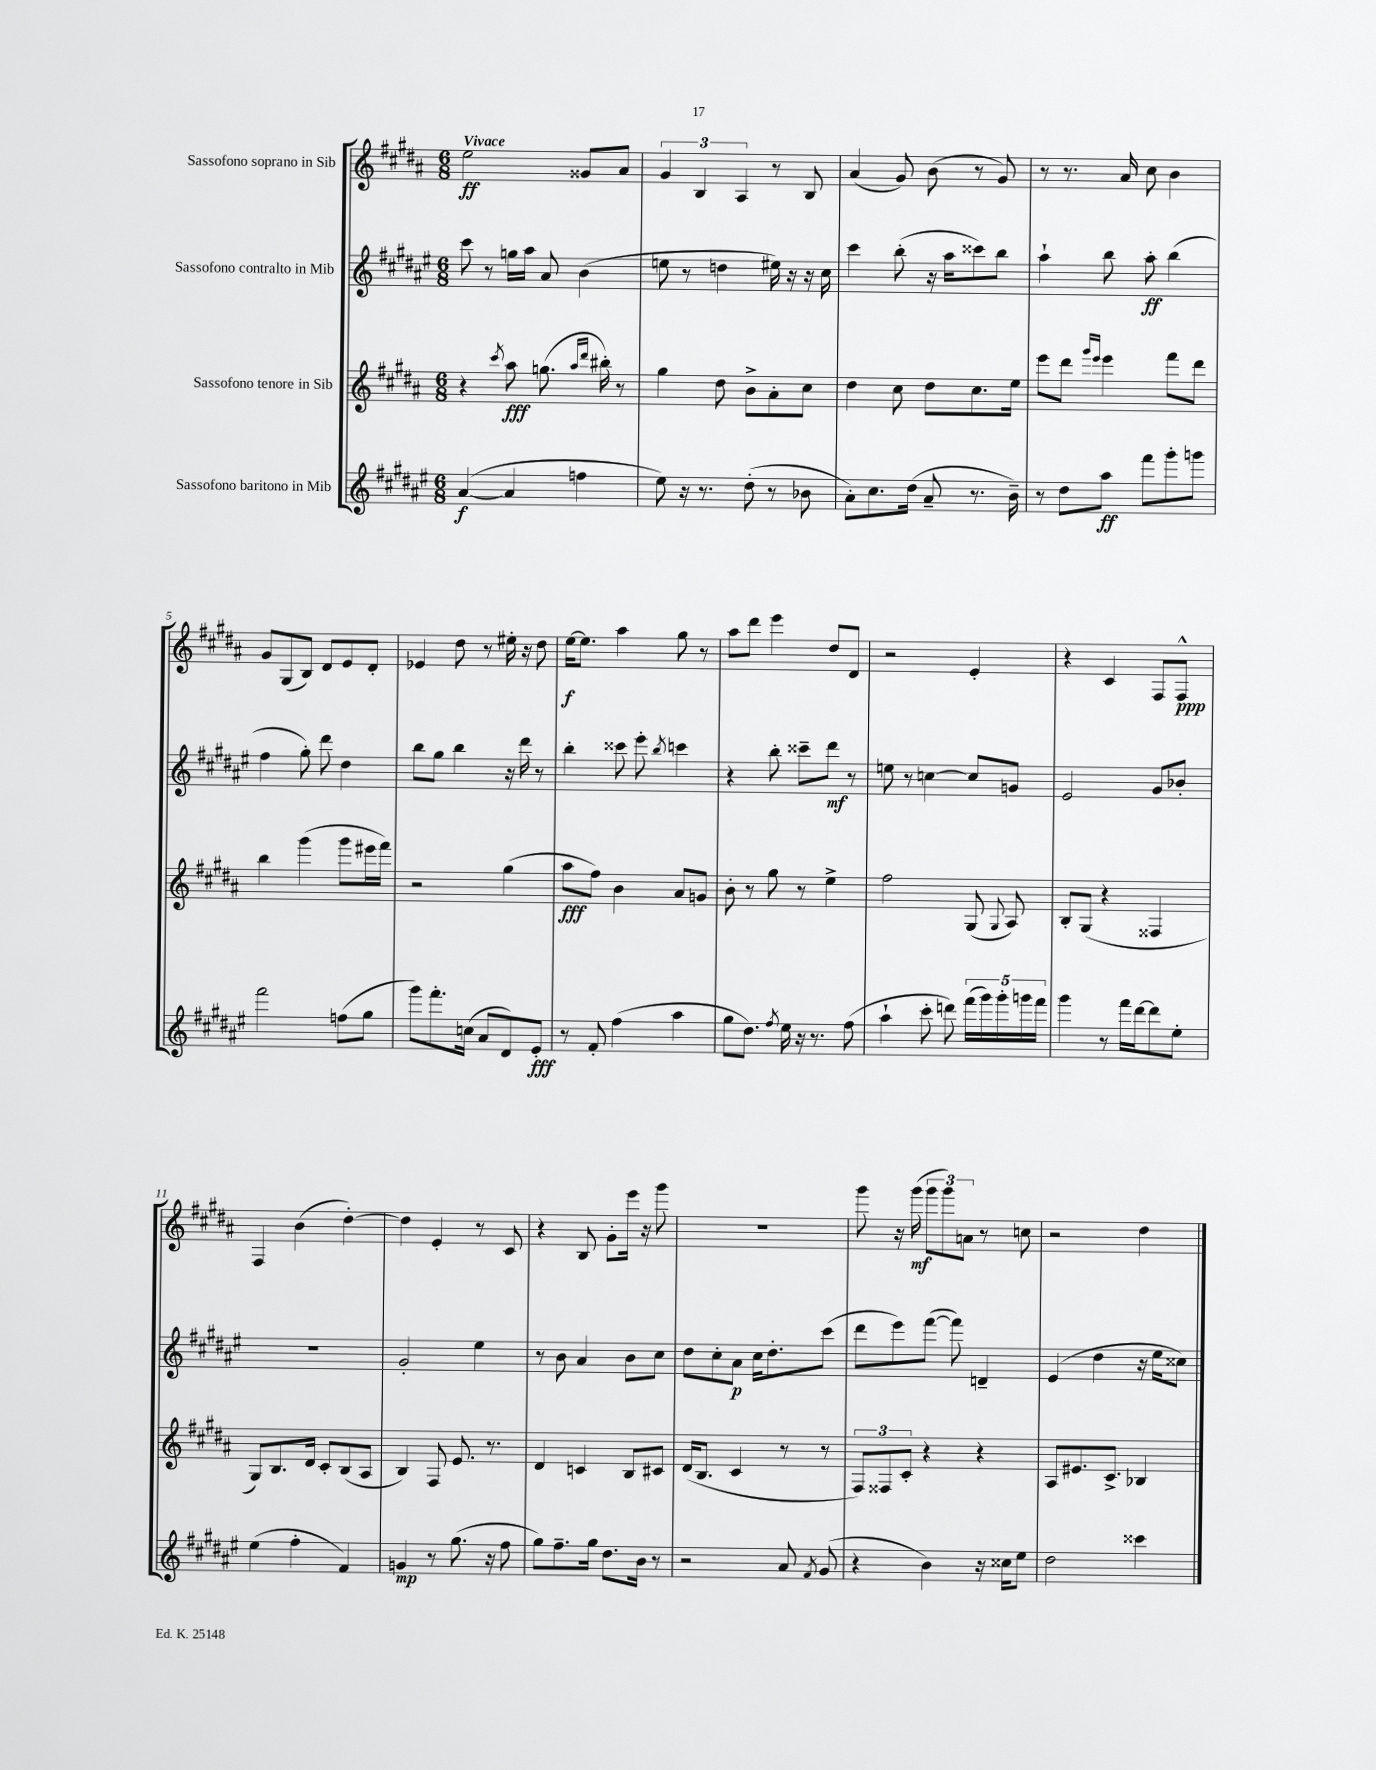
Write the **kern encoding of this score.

**kern	**dynam	**kern	**dynam	**kern	**dynam	**kern	**dynam
*part4	*part4	*part3	*part3	*part2	*part2	*part1	*part1
*staff4	*staff4	*staff3	*staff3	*staff2	*staff2	*staff1	*staff1
*I"Sassofono baritono in Mib	*	*I"Sassofono tenore in Sib	*	*I"Sassofono contralto in Mib	*	*I"Sassofono soprano in Sib	*
*clefG2	*	*clefG2	*	*clefG2	*	*clefG2	*
*k[f#c#g#d#a#e#]	*	*k[f#c#g#d#a#]	*	*k[f#c#g#d#a#e#]	*	*k[f#c#g#d#a#]	*
*M6/8	*	*M6/8	*	*M6/8	*	*M6/8	*
=1	=1	=1	=1	=1	=1	=1	=1
!	!	!	!	!	!	!LO:TX:a:B:t=Vivace	!
([4a#/	f	4r	.	8ccc#\	.	2ee\	ff
.	.	.	.	8r	.	.	.
.	.	8qccc#/	.	.	.	.	.
4a#/]	.	8aa#\	fff	16ggn\LL	.	.	.
.	.	.	.	16aa#\JJ	.	.	.
.	.	(8.ggn\	.	8a#/	.	.	.
4ffn\	.	.	.	(4b\	.	8g##X/L	.
.	.	16qqaa#/LL	.	.	.	.	.
.	.	16qqddd#/JJ	.	.	.	.	.
.	.	16bb#X'\)	.	.	.	.	.
.	.	8r	.	.	.	8a#/J	.
=2	=2	=2	=2	=2	=2	=2	=2
8ee#\)	.	4gg#\	.	8een\	.	6g#/	.
16r	.	.	.	8r	.	.	.
.	.	.	.	.	.	6B/	.
8.r	.	.	.	.	.	.	.
.	.	8dd#\	.	4ddn\	.	.	.
.	.	.	.	.	.	6A#/	.
(8dd#'\	.	8b^\L	.	.	.	.	.
8r	.	8a#'\	.	16ee#X\)	.	8r	.
.	.	.	.	16r	.	.	.
8b-X\	.	8cc#\J	.	16r	.	8B/	.
.	.	.	.	16cc#\	.	.	.
=3	=3	=3	=3	=3	=3	=3	=3
8a#'\L)	.	4dd#\	.	4ccc#\	.	(4a#/	.
8.cc#\	.	.	.	.	.	.	.
.	.	8cc#\	.	(8bb'\	.	8g#/)	.
(16dd#\Jk	.	.	.	.	.	.	.
8a#~/	.	8dd#\L	.	16r	.	(8b\	.
.	.	.	.	16aa#\KL	.	.	.
8.r	.	8.cc#\	.	8ccc##X\)	.	8r	.
.	.	.	.	8bb\J	.	8g#/)	.
16b~\)	.	16ee\Jk	.	.	.	.	.
=4	=4	=4	=4	=4	=4	=4	=4
8r	.	8eee\L	.	4aa#`\	.	8r	.
8dd#\L	.	8ddd#\J	.	.	.	8.r	.
.	.	16qqggg#/LL	.	.	.	.	.
.	.	16qqeee/JJ	.	.	.	.	.
8aa#\J	ff	4eee\	.	8bb\	.	.	.
.	.	.	.	.	.	16a#/	.
8fff#\L	.	.	.	8aa#'\	ff	8cc#\	.
8ggg#'\	.	8fff#\L	.	(4bb\	.	4b\	.
8gggn\J	.	8ddd#\J	.	.	.	.	.
!!LO:LB:g=z
=5	=5	=5	=5	=5	=5	=5	=5
2fff#\	.	4bb\	.	4ff#\	.	8g#/L	.
.	.	.	.	.	.	(8G#/	.
.	.	(4ggg#\	.	8gg#'\)	.	8B/J)	.
.	.	.	.	8ddd#\	.	8d#/L	.
(8ffn\L	.	8ggg#\L	.	4dd#\	.	8e/	.
8gg#\J	.	16eee#X\L	.	.	.	8d#'/J	.
.	.	16fff#\JJ)	.	.	.	.	.
=6	=6	=6	=6	=6	=6	=6	=6
8ggg#\L)	.	2r	.	8bb\L	.	4e-X/	.
8.fff#'\	.	.	.	8gg#\J	.	.	.
.	.	.	.	4bb\	.	8dd#\	.
(16ccn\Jk	.	.	.	.	.	.	.
8a#/L	.	.	.	.	.	8r	.
8d#/)	.	(4gg#\	.	16r	.	16ee#X'\	.
.	.	.	.	16ddd#\	.	16r	.
8e#'/J	fff	.	.	8r	.	8dd#\	.
=7	=7	=7	=7	=7	=7	=7	=7
8r	.	8aa#\L	fff	4bb'\	.	[16ee\KL	f
.	.	.	.	.	.	8.ee\J]	.
8f#'/	.	8ff#\J)	.	.	.	.	.
(4ff#\	.	4b\	.	8ccc##X\	.	4aa#\	.
.	.	.	.	8eee#'\	.	.	.
.	.	.	.	8qbb/	.	.	.
4aa#\	.	8a#/L	.	4cccn\	.	8gg#\	.
.	.	8gn/J	.	.	.	8r	.
=8	=8	=8	=8	=8	=8	=8	=8
8gg#\L	.	8b'\	.	4r	.	8aa#\L	.
8.dd#\J)	.	8r	.	.	.	8ddd#\J	.
.	.	8gg#\	.	8bb'\	.	4eee\	.
8qff#/	.	.	.	.	.	.	.
16ee#\	.	.	.	.	.	.	.
16r	.	8r	.	8ccc##X~\L	.	.	.
8.r	.	.	.	.	.	.	.
.	.	4ee^\	.	8ddd#\J	mf	8dd#/L	.
(8ff#\	.	.	.	8r	.	8d#/J	.
=9	=9	=9	=9	=9	=9	=9	=9
4aa#`\	.	2ff#\	.	8een\	.	2r	.
.	.	.	.	8r	.	.	.
8ccc#'\	.	.	.	[4ccn\	.	.	.
8dddn\)	.	.	.	.	.	.	.
(20fff#\LL	.	(8G#/	.	8cc/L]	.	4e'/	.
20ggg#\)	.	.	.	.	.	.	.
20ggg#'\	.	.	.	.	.	.	.
.	.	8qqG#/	.	.	.	.	.
.	.	8A#/)	.	8gn/J	.	.	.
20gggn\	.	.	.	.	.	.	.
20fff#\JJ	.	.	.	.	.	.	.
=10	=10	=10	=10	=10	=10	=10	=10
4ggg#\	.	8B'/L	.	2e#/	.	4r	.
.	.	(8G#/J	.	.	.	.	.
8r	.	4r	.	.	.	4c#/	.
16fff#\LL	.	.	.	.	.	.	.
[16ddd#\J	.	.	.	.	.	.	.
8ddd#\]	.	4F##X/	.	8g#/L	.	8F#/L	.
8ee#'\J	.	.	.	8b-X'/J	.	8F#^^/J	ppp
!!LO:LB:g=z
=11	=11	=11	=11	=11	=11	=11	=11
(4ee#\	.	8G#/L)	.	2.r	.	4F#/	.
.	.	8.B/	.	.	.	.	.
4ff#'\	.	.	.	.	.	(4b\	.
.	.	16d#/Jk	.	.	.	.	.
.	.	8c#'/L	.	.	.	.	.
4f#/)	.	(8B/	.	.	.	[4dd#'\)	.
.	.	8A#/J	.	.	.	.	.
=12	=12	=12	=12	=12	=12	=12	=12
4gn/	mp	4B/)	.	2g#'/	.	4dd#\]	.
8r	.	8F#/	.	.	.	4e'/	.
(8.gg#\	.	8.e/	.	.	.	.	.
.	.	.	.	4ee#\	.	8r	.
16r	.	8.r	.	.	.	.	.
8ff#\	.	.	.	.	.	8c#/	.
=13	=13	=13	=13	=13	=13	=13	=13
8gg#\L)	.	4d#/	.	8r	.	4r	.
8.ff#~\	.	.	.	8b\	.	.	.
.	.	4cn/	.	4a#/	.	8B/	.
16gg#\Jk	.	.	.	.	.	.	.
8.dd#\L	.	.	.	.	.	8g#'\L	.
.	.	8B/L	.	8b\L	.	16eee\Jk	.
16b\Jk	.	.	.	.	.	16r	.
8r	.	8c#X/J	.	8cc#\J	.	8ggg#\	.
=14	=14	=14	=14	=14	=14	=14	=14
2r	.	(16d#/KL	.	8dd#\L	.	2.r	.
.	.	8.B/J	.	.	.	.	.
.	.	.	.	8cc#'\	.	.	.
.	.	4c#/	.	8a#\J	p	.	.
.	.	.	.	16cc#\KL	.	.	.
.	.	.	.	8.dd#'\	.	.	.
8a#/	.	8r	.	.	.	.	.
8qf#/	.	.	.	.	.	.	.
(8g#/	.	8r	.	(8ccc#\J	.	.	.
=15	=15	=15	=15	=15	=15	=15	=15
4r	.	12F#/L)	.	8ddd#\L	.	8ggg#\	.
.	.	12F##X/	.	.	.	.	.
.	.	.	.	8eee#\)	.	16r	.
.	.	12c#'/J	.	.	.	.	.
.	.	.	.	.	.	(16ggg#\	mf
4b\)	.	4r	.	([8fff#\J	.	12ggg#\L	.
.	.	.	.	.	.	12ggg#\)	.
.	.	.	.	8fff#\])	.	.	.
.	.	.	.	.	.	12an\J	.
16r	.	4r	.	4dn~/	.	8r	.
16cc##X\KL	.	.	.	.	.	.	.
8ee#\J	.	.	.	.	.	8ccn\	.
=16	=16	=16	=16	=16	=16	=16	=16
2dd#\	.	8A#/L	.	(4e#/	.	2r	.
.	.	8.e#X/	.	.	.	.	.
.	.	.	.	4dd#\	.	.	.
.	.	8.c#^/J	.	.	.	.	.
4ccc##X\	.	4B-X/	.	16r	.	4dd#\	.
.	.	.	.	16ee#\KL	.	.	.
.	.	.	.	8cc##X\J)	.	.	.
==	==	==	==	==	==	==	==
*-	*-	*-	*-	*-	*-	*-	*-
